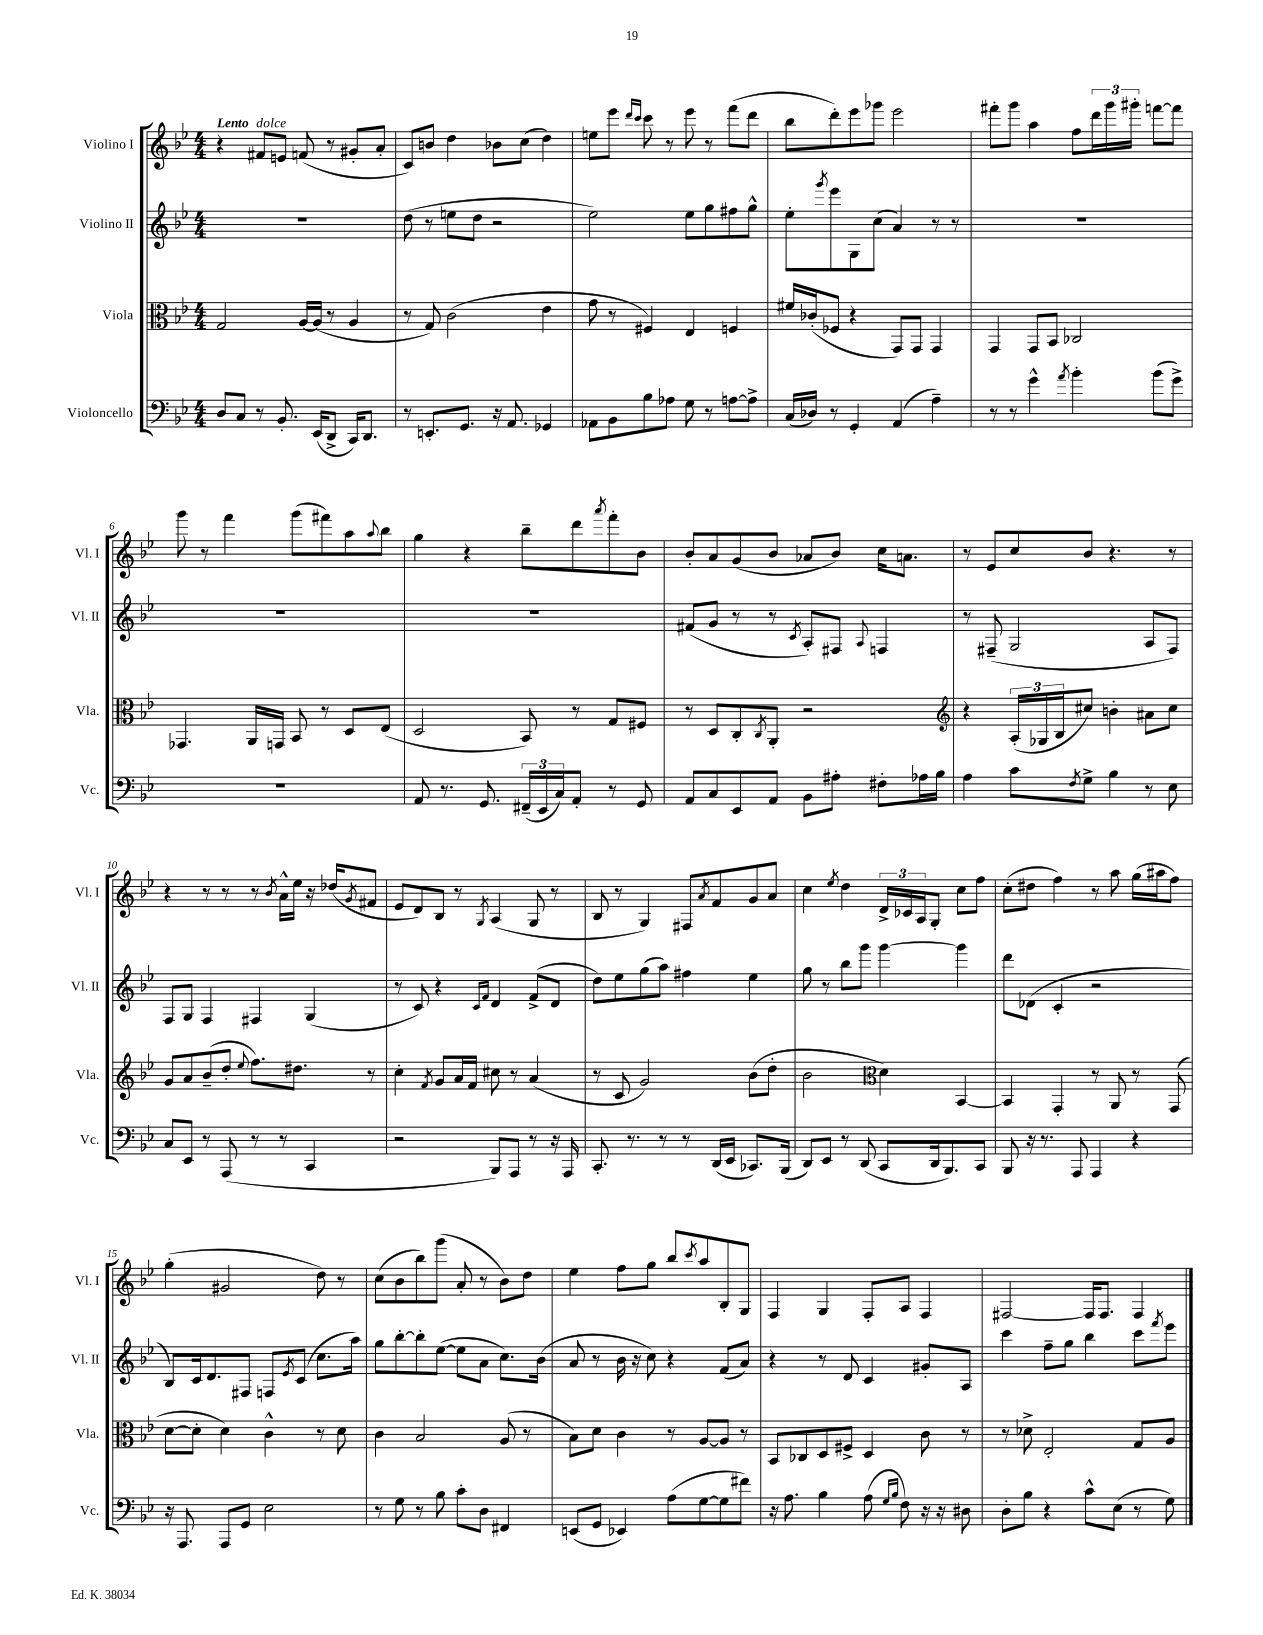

**kern	**kern	**kern	**kern
*part4	*part3	*part2	*part1
*staff4	*staff3	*staff2	*staff1
*I"Violoncello	*I"Viola	*I"Violino II	*I"Violino I
*I'Vc.	*I'Vla.	*I'Vl. II	*I'Vl. I
*clefF4	*clefC3	*clefG2	*clefG2
*k[b-e-]	*k[b-e-]	*k[b-e-]	*k[b-e-]
*M4/4	*M4/4	*M4/4	*M4/4
=1	=1	=1	=1
!	!	!	!LO:TX:a:B:t=Lento
8D/L	2G/	1r	4r
8C/J	.	.	.
!	!	!	!LO:TX:a:i:t=dolce
8r	.	.	8f#X/L
8.BB-'/	.	.	8en/J
.	[16A/LL	.	(8fn/
(16EE-/KL	(16A/JJ]	.	.
8DD^/J	8r	.	8r
16CC/KL)	4A/	.	8g#X'/L
8.DD/J	.	.	.
.	.	.	8a'/J
=2	=2	=2	=2
8r	8r	(8dd\	8c/L)
8.EEn'/L	8G/)	8r	8bn/J
.	(2c\	8een\L	4dd\
8.GG/J	.	.	.
.	.	8dd\J	.
16r	.	2r	8b-X\L
8.AA/	.	.	.
.	.	.	(8cc\J
4GG-X/	4e-\	.	4dd\)
=3	=3	=3	=3
8AA-X\L	8g\	2ee-\)	8een\L
8BB-\	8r	.	8eee-\J
.	.	.	16qqddd/LL
.	.	.	16qqccc/JJ
8B-\	4F#X/)	.	8ccc\
8A-X\J	.	.	8r
8G\	4E-/	8ee-\L	8eee-\
8r	.	8gg\	8r
[8An\L	4Fn/	8ff#X\	(8fff\L
8A^\J]	.	8gg^^\J	8ddd\J
=4	=4	=4	=4
(16C/LL	16f#X/LL	8ee-'\L	8bb-\L
16D-X/JJ)	(16c-X'/J	.	.
.	.	8qggg/	.
8r	8F-X/J	8eee-\	8ddd'\)
4GG'/	4r	8G\	8eee-\
.	.	(8cc\J	8ggg-X\J
(4AA/	8GG/L)	4a/)	2eee-\
.	8GG/J	.	.
4A~\)	4GG/	8r	.
.	.	8r	.
=5	=5	=5	=5
8r	4GG/	1r	8fff#X'\L
8r	.	.	8ggg\J
4g^^\	8GG/L	.	4aa\
.	8BB-/J	.	.
8qa/	.	.	.
4b-'\	2C-X/	.	8ff\L
.	.	.	24ddd\L
.	.	.	24ggg\
.	.	.	24ggg#X'\JJ
(8b-\L	.	.	[8fffn\L
8g^\J)	.	.	8fff\J]
!!LO:LB:g=z
=6	=6	=6	=6
1r	4.GG-X/	1r	8ggg\
.	.	.	8r
.	.	.	4fff\
.	16AA/LL	.	.
.	16GGn/JJ	.	.
.	8BB-/	.	(8ggg\L
.	8r	.	8fff#X\)
.	8D/L	.	8aa\
.	.	.	8qqaa/
.	(8E-/J	.	8bb-\J
=7	=7	=7	=7
8AA/	2D/	1r	4gg\
8.r	.	.	.
.	.	.	4r
8.GG/	.	.	.
(24FF#X~/LL	8BB-/)	.	8bb-~\L
24EE-/	.	.	.
24C/J)	.	.	.
8AA'/J	8r	.	8ddd\
.	.	.	8qaaa/
8r	8G/L	.	8fff'\
8GG/	8F#X/J	.	8b-\J
=8	=8	=8	=8
8AA/L	8r	(8f#X/L	8b-'/L
8C/	8D/L	8g/J	8a/
8EE-/	8C'/	8r	(8g/
.	8qC/	.	.
8AA/J	8AA'/J	8r	8b-/J
.	.	8qc/	.
8BB-\L	2r	8A'/L)	8a-X/L
8A#X'\J	.	8F#X/J	8b-/J)
.	.	8qqA/	.
8F#X'\L	.	4Fn/	16cc\KL
.	.	.	8.an\J
16A-X\L	.	.	.
16B-\JJ	.	.	.
=9	=9	=9	=9
*	*clefG2	*	*
4A\	4r	8r	8r
.	.	(8F#X~/	8e-/L
8c\L	(24A'/LL	2G/	8cc/
.	24G-X/	.	.
.	24B-/J	.	.
8qF/	.	.	.
8G^\J	8cc#X/J)	.	8b-/J
4B-\	4bn'\	.	4.r
8r	8a#X\L	8A/L	.
8E-\	8cc#\J	8F#/J)	8r
!!LO:LB:g=z
=10	=10	=10	=10
8C/L	8g/L	8F/L	4r
8EE-/J	8a/	8G/J	.
8r	(8b-~/	4F/	8r
(8AAA/	8dd'/J	.	8r
.	8qqee-/	.	.
8r	8.ff\L)	4F#X/	8r
.	.	.	8qb-/
8r	.	.	16a^^\LL
.	8.dd#X\J	.	16ee-\JJ
4CC/	.	(4G/	16r
.	.	.	(16dd-X/KL
.	.	.	8qg/
.	8r	.	8f#X/J
=11	=11	=11	=11
2r	4cc'\	8r	8e-/L
.	.	8c/)	8d/)
.	8qf/	.	.
.	8g/L	4r	8B-/J
.	16a/L	.	8r
.	16f/JJ	.	.
.	.	16qqc/LL	.
.	.	16qqf/JJ	8qG/
8BBB-/L)	8cc#X\	4d/	(4A/
8AAA/J	8r	.	.
8r	(4a/	(8f^/L	8G/
16r	.	8d/J	8r
16AAA/	.	.	.
=12	=12	=12	=12
8.CC'/	8r	8dd\L)	8B-/
.	8c/	8ee-\	8r
8.r	.	.	.
.	2g/)	(8gg\	4G/)
8r	.	8aa\J)	.
8r	.	4ff#X\	8F#X/L
.	.	.	8qa/
(16DD/LL	.	.	8f/
16EE-/JJ	.	.	.
8.CC-X/L)	(8b-\L	4ee-\	8g/
.	8dd'\J	.	8a/J
(16BBB-/Jk	.	.	.
=13	=13	=13	=13
8DD/L)	2b-\	8gg\	4cc\
8EE-/J	.	8r	.
.	.	.	8qee-/
8r	.	8bb-\L	4dd\
(8DD/	.	8ggg\J	.
*	*clefC3	*	*
8CC/L	4d\)	[4ggg\	24d^/LL
.	.	.	24c-X/
.	.	.	24A/J
16DD/k	.	.	8G'/J
8.BBB-/)	.	.	.
.	[4BB-/	4ggg\]	8cc\L
8CC/J	.	.	8ff\J
=14	=14	=14	=14
8BBB-/	4BB-/]	8ddd\L	(8cc'\L
16r	.	(8d-X\J	8dd#X\J
8.r	.	.	.
.	4GG'/	4c'/	4ff\)
8AAA/	.	.	.
4AAA/	8r	2r	8r
.	8AA/	.	8aa\
4r	8r	.	(16gg\LL
.	.	.	16aa#X\J
.	(8GG/	.	8ff\J)
!!LO:LB:g=z
=15	=15	=15	=15
16r	[8d\L	8B-/L)	(4gg'\
8.AAA/	.	.	.
.	8d'\J]	16c/k	.
.	.	8.d/	.
8AAA/L	4d\)	.	2g#X/
8GG/J	.	8F#X/J	.
2E-\	4c^^\	8Fn/L	.
.	.	8qe-/	.
.	.	(8c/J	.
.	8r	8.cc\L	8dd\)
.	8d\	.	8r
.	.	16aa\Jk)	.
=16	=16	=16	=16
8r	4c\	8gg\L	(8cc\L
8G\	.	[8bb-'\	8b-\
8r	2B-/	8bb-'\]	8bb-\)
8B-\	.	([8ee-\J	(8ggg\J
8c'\L	.	8ee-\L]	8a'/
8D\J	.	8a\J	8r
4FF#X/	(8A/	8.cc\L)	8b-\L)
.	8r	.	8dd\J
.	.	(16b-\Jk	.
=17	=17	=17	=17
(8EEn/L	8B-\L)	8a/	4ee-\
8GG/J	8d\J	8r	.
4EE-X/)	4c\	16b-\	8ff\L
.	.	16r	.
.	.	8cc\)	8gg\J
(8A\L	8r	4r	8bb-/L
.	.	.	8qccc/
[8G\	[8A/L	.	8aa/
8G\]	8A/J]	(8f/L	8B-'/
8f#X\J)	8r	8a/J)	8G/J
=18	=18	=18	=18
16r	8BB-/L	4r	4F/
8.A\	.	.	.
.	8C-X/	.	.
4B-\	8D/	8r	4G/
.	8F#X^/J	8d/	.
(8A\	4D/	4c/	8F'/L
16qqG/LL	.	.	.
16qqB-/JJ	.	.	.
8F\)	.	.	8A/J
16r	8c\	8g#X'/L	4F/
16r	.	.	.
8D#X\	8r	8A/J	.
=19	=19	=19	=19
8D'\L	8r	4ccc\	[2F#X/
8B-\J	8d-X^\	.	.
4r	2E-'/	8ff~\L	.
.	.	8gg\J	.
8c^^\L	.	4bb-\	16F#/KL]
.	.	.	8.F#/J
(8E-\J	.	.	.
8r	8G/L	8ccc\L	4F#/
.	.	8qfff/	.
8G\)	8A/J	8eee-\J	.
==	==	==	==
*-	*-	*-	*-
